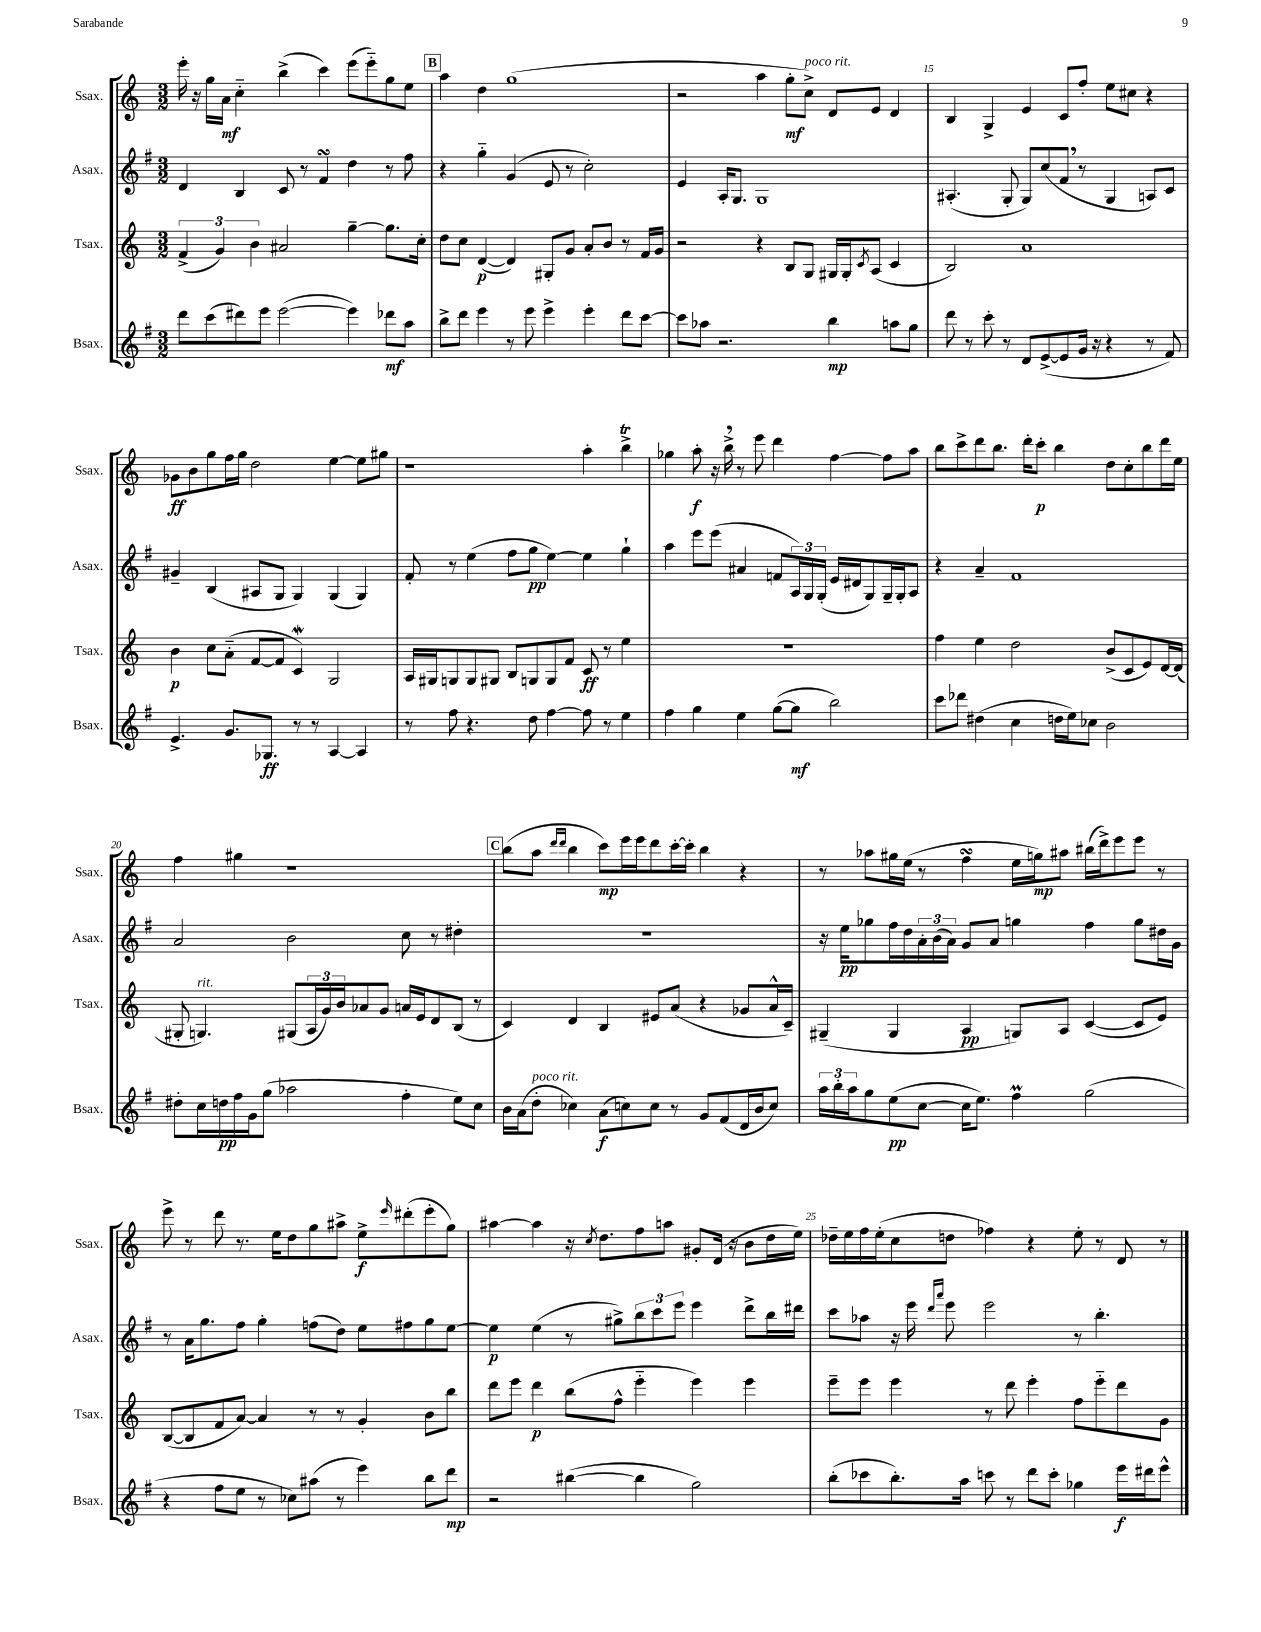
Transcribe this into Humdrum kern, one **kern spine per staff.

**kern	**kern	**kern	**kern
*staff4	*staff3	*staff2	*staff1
*clefG2	*clefG2	*clefG2	*clefG2
*k[f#]	*k[]	*k[f#]	*k[]
*M3/2	*M3/2	*M3/2	*M3/2
8ddd	(6f^	4d	16eee'
.	.	.	16r
(8ccc	.	.	16gg
.	6g)	.	.
.	.	.	16a
8ddd#)	.	4B	4cc'~
.	6b	.	.
8eee	.	.	.
([2eee	2a#	8c	(4bb^
.	.	8r	.
.	.	4f#	4ccc)
4eee])	[4gg~	4dd	(8eee
.	.	.	8eee'~)
8ddd-	8.gg]	8r	8gg
8aa	.	8ff#	8ee
.	16cc'	.	.
=	=	=	=
8bb^	8dd	4r	4aa
8ddd	8cc	.	.
4eee	([4d	4gg'~	4dd
8r	4d])	(4g	(1gg
8eee	.	.	.
4eee^	8G#'	8e	.
.	8g	8r	.
4eee'	8a'	2cc')	.
.	8b	.	.
8ddd	8r	.	.
[8ccc	16f	.	.
.	16g	.	.
=	=	=	=
8ccc]	2r	4e	2r
8aa-	.	.	.
2.r	.	16A'	.
.	.	8.G	.
.	4r	1G	4aa
.	8B	.	8gg'
.	8G	.	8cc^)
4bb	16G#	.	8d
.	16G#'	.	.
.	8qc	.	.
.	(8A	.	8e
8aa	4c	.	4d
8gg	.	.	.
=	=	=	=
8ddd	2B)	(4.A#'	4B
8r	.	.	.
8ccc'	.	.	4G^
8r	.	8G'	.
8d	1a	8G)	4e
([8e^	.	(8cc	.
8e]	.	8f#	8c
16g	.	8r	8ff'
16r	.	.	.
4r	.	4G	8ee
.	.	.	8cc#
8r	.	8A)	4r
8f#)	.	8c	.
=	=	=	=
4.e^	4b	4g#~	8g-
.	.	.	8b
.	8cc	(4B	8gg
8.g	(8a'~	.	16ff
.	.	.	16gg
.	[8f	8A#	2dd
8.G-	.	.	.
.	8f]	8G	.
8r	4c)	4G)	.
8r	.	.	.
[4A	2G	(4G	[4ee
4A]	.	4G)	8ee]
.	.	.	8gg#
=	=	=	=
8r	16A	8f#'	1r
.	16G#	.	.
8ff#	8G	8r	.
4.r	8G	(4ee	.
.	8G#	.	.
.	8B	8ff#	.
8dd	8G	8gg	.
[4ff#	8G	[4ee)	.
.	8f	.	.
8ff#]	8c	4ee]	4aa'
8r	8r	.	.
4ee	4ee	4gg`	4bb^
=	=	=	=
4ff#	1.r	4aa	4gg-
4gg	.	8eee	8aa'
.	.	(8eee	16r
.	.	.	16bb^
4ee	.	4a#	8r
.	.	.	8eee
([8gg	.	8f	4ddd
8gg]	.	24A)	.
.	.	24G	.
.	.	(24G'	.
2bb)	.	16e	[4ff
.	.	16d#	.
.	.	8G)	.
.	.	16G~	8ff]
.	.	16G'	.
.	.	8A	8aa
=	=	=	=
8ccc	4ff	4r	8bb
8ddd-	.	.	8ccc^
(4dd#	4ee	4a~	8ddd
.	.	.	8.bb
4cc	2dd	1f#	.
.	.	.	16ddd'
.	.	.	8ccc'
16dd	.	.	4bb
16ee)	.	.	.
8cc-	.	.	.
2b	(8b^	.	8dd
.	8c	.	8cc'
.	8e)	.	8bb
.	[16d	.	16ddd
.	(16d]	.	16ee
=	=	=	=
8dd#'	8G#'	2a	4ff
16cc	4.G)	.	.
16dd	.	.	.
16ff#	.	.	4gg#
16g	.	.	.
(8gg	.	.	.
2aa-	(8G#	2b	1r
.	24A	.	.
.	24g)	.	.
.	24b	.	.
.	8a-	.	.
.	8g	.	.
4ff#'	16a	8cc	.
.	16e	.	.
.	8d	8r	.
8ee)	(8B	4dd#'	.
8cc	8r	.	.
=	=	=	=
16b	4c)	1.r	(8bb
(16a	.	.	.
8dd'	.	.	8aa
.	.	.	16qqddd
.	.	.	16qqddd
4cc-)	4d	.	4bb
(8a	4B	.	8ccc)
8cc)	.	.	16eee
.	.	.	16eee
8cc	8e#	.	8ddd
8r	(8a	.	[16ccc'
.	.	.	16ccc']
8g	4r	.	4bb
(8f#	.	.	.
16d	8g-	.	4r
16b	.	.	.
8cc)	16a^^	.	.
.	16c~)	.	.
=	=	=	=
24aa	(4G#~	16r	8r
24bb'	.	.	.
.	.	16ee	.
24aa	.	.	.
8gg	.	8gg-	8aa-
(8ee	4G#	16ff#	16gg#
.	.	16dd	(16ee
[8cc	.	24a'	8r
.	.	(24b	.
.	.	24a)	.
16cc]	4A	8g	4ff
8.ee)	.	.	.
.	.	8a	.
4ff#	8G)	4gg	16ee
.	.	.	16gg)
.	8A	.	8aa#
(2gg	([4c	4ff#	(16bb#
.	.	.	16ddd^)
.	.	.	8eee
.	8c]	8gg	8eee
.	8e)	16dd#	8r
.	.	16g	.
=	=	=	=
4r	([8B	8r	8eee^
.	8B]	16a	8r
.	.	8.gg	.
8ff#	8f	.	8ddd
8ee	[8a)	8ff#	8.r
8r	4a]	4gg'	.
.	.	.	16ee
8cc-)	.	.	8dd
(8aa#	8r	(8ff	8gg
8r	8r	8dd)	8aa#^
4eee)	4g'	8ee	8ee^
.	.	.	16qqeee
.	.	8ff#	(8ddd#'
8bb	8b	8gg	8eee'
8ddd	8bb	[8ee	8gg)
=	=	=	=
2r	8ddd	4ee]	[4aa#
.	8eee	.	.
.	4ddd	(4ee	4aa#]
([4bb#	(8bb	8r	16r
.	.	.	8qcc
.	.	.	8.dd
.	8ff^^	8gg#^)	.
4bb#]	4eee'~	12bb	8ff
.	.	12ccc	.
.	.	.	8aa
.	.	12eee	.
2gg)	4eee)	4eee	8g#'
.	.	.	(16d
.	.	.	16r
.	4eee	8ddd^	8b
.	.	16bb	16dd
.	.	16ddd#	16ee)
=	=	=	=
(8bb'	8eee~	8ccc	16dd-~
.	.	.	16ee
8ccc-	8eee	8aa-	16ff
.	.	.	(16ee'
8.bb')	4eee	16r	8cc
.	.	16eee	.
.	.	16qqddd	.
.	.	16qqaaa	.
.	.	8eee	8dd
16aa	.	.	.
8ccc	8r	2eee	4ff-)
8r	8ddd	.	.
8ddd	4eee'	.	4r
8ccc'	.	.	.
4gg-	8ff	8r	8ee'
.	8eee'~	4.bb'	8r
16eee	8ddd	.	8d
16ddd#	.	.	.
8eee^^	8g	.	8r
==	==	==	==
*-	*-	*-	*-
